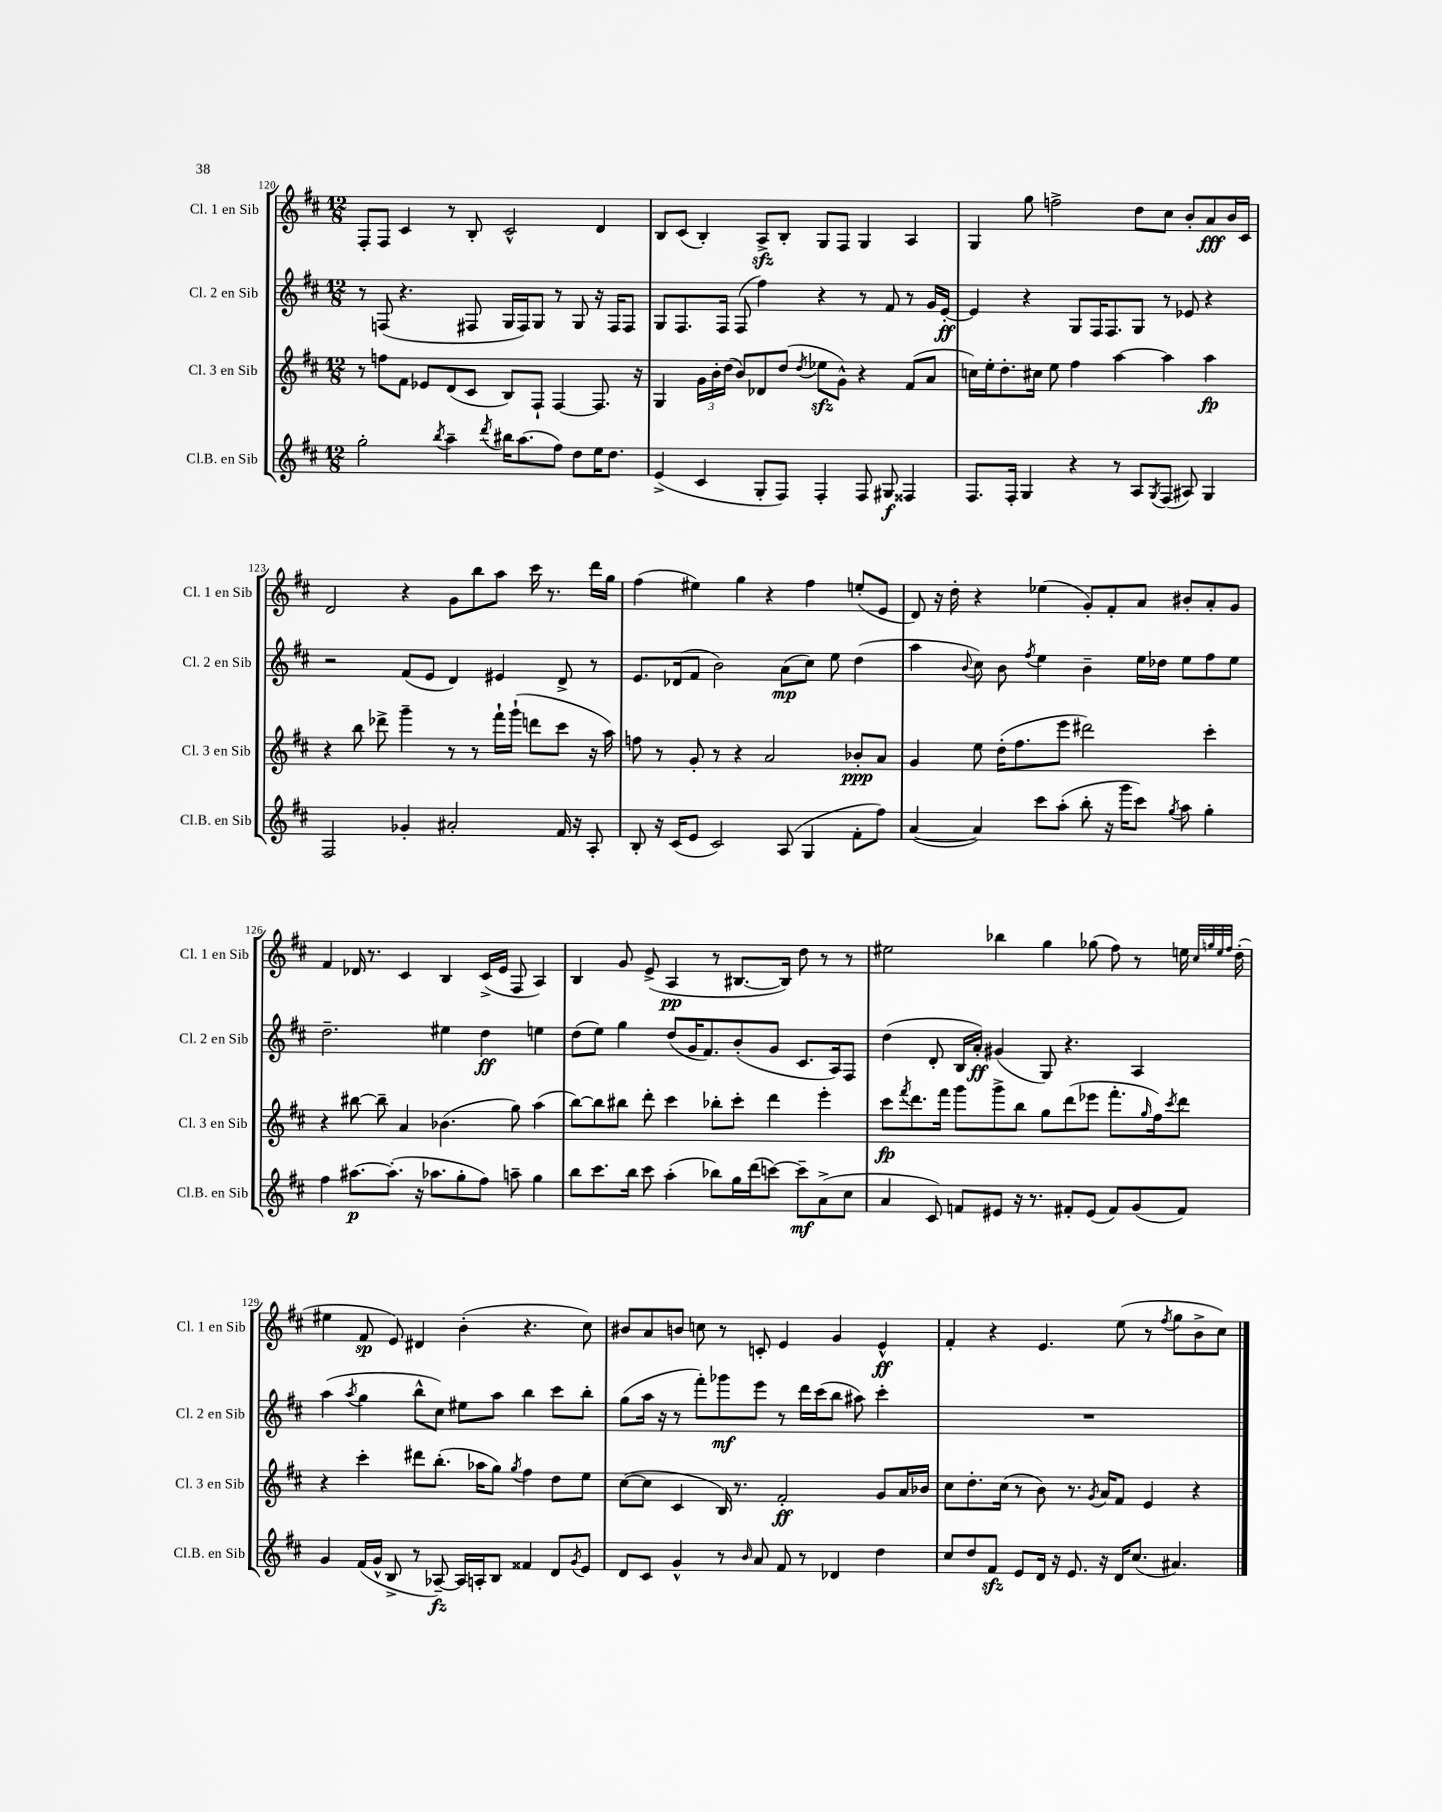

**kern	**dynam	**kern	**dynam	**kern	**dynam	**kern	**dynam
*part4	*part4	*part3	*part3	*part2	*part2	*part1	*part1
*staff4	*staff4	*staff3	*staff3	*staff2	*staff2	*staff1	*staff1
*I"Cl.B. en Sib	*	*I"Cl. 3 en Sib	*	*I"Cl. 2 en Sib	*	*I"Cl. 1 en Sib	*
*I'Cl.B. en Sib	*	*I'Cl. 3 en Sib	*	*I'Cl. 2 en Sib	*	*I'Cl. 1 en Sib	*
*clefG2	*	*clefG2	*	*clefG2	*	*clefG2	*
*k[f#c#]	*	*k[f#c#]	*	*k[f#c#]	*	*k[f#c#]	*
*M12/8	*	*M12/8	*	*M12/8	*	*M12/8	*
=120	=120	=120	=120	=120	=120	=120	=120
2gg'\	.	8r	.	8r	.	8F#'/L	.
.	.	8ffn\L	.	(8Fn/	.	8F#/J	.
.	.	8f#\J	.	4.r	.	4c#/	.
.	.	8e-X/L	.	.	.	.	.
8qbb/	.	.	.	.	.	.	.
4aa~\	.	(8d/	.	.	.	8r	.
.	.	8c#/J	.	8F#X/	.	8B'/	.
8qddd/	.	.	.	.	.	.	.
16bb#X\KL	.	8B/L)	.	16G/LL	.	2c#^^/	.
(8.aa\	.	.	.	16F#/J)	.	.	.
.	.	8F#`/J	.	8G/J	.	.	.
8ff#\J)	.	[4F#/	.	8r	.	.	.
8dd\L	.	.	.	8G/	.	.	.
16ee\K	.	8.F#/]	.	16r	.	4d/	.
8.dd\J	.	.	.	16F#/KL	.	.	.
.	.	.	.	8F#/J	.	.	.
.	.	16r	.	.	.	.	.
=121	=121	=121	=121	=121	=121	=121	=121
(4e^/	.	4G/	.	8G/L	.	8B/L	.
.	.	.	.	8.F#/	.	(8c#/J	.
4c#/	.	24g\LL	.	.	.	4B'/)	.
.	.	24b'\	.	.	.	.	.
.	.	.	.	16F#/Jk	.	.	.
.	.	(24dd\JJ	.	.	.	.	.
.	.	8b/L)	.	(8F#/	.	.	.
8G'/L	.	8d-X/	.	4ff#\)	.	8Azz^/L	.
8F#/J)	.	(8dd/J	.	.	.	8B'/J	.
.	.	8qdd/	.	.	.	.	.
4F#'/	.	8ee-Xzz\L	.	4r	.	8G/L	.
.	.	8g^^\J)	.	.	.	8F#/J	.
8F#/	.	4r	.	8r	.	4G/	.
8G#X/	f	.	.	8f#/	.	.	.
4F##X/	.	(8f#/L	.	8r	.	4A/	.
.	.	8a/J	.	16g/LL	.	.	.
.	.	.	.	[16e'/JJ	ff	.	.
=122	=122	=122	=122	=122	=122	=122	=122
8.F#/L	.	16ccn\LL)	.	4e/]	.	4G/	.
.	.	16ee'\J	.	.	.	.	.
.	.	8.dd'\	.	.	.	.	.
16F#'/Jk	.	.	.	.	.	.	.
4G/	.	.	.	4r	.	8gg\	.
.	.	16cc#X\Jk	.	.	.	.	.
.	.	8ee\	.	.	.	2ffn^\	.
4r	.	4ff#\	.	8G/L	.	.	.
.	.	.	.	16F#/K	.	.	.
.	.	.	.	8.F#/	.	.	.
8r	.	[4aa\	.	.	.	.	.
8A/L	.	.	.	8G/J	.	8dd\L	.
8qG/	.	.	.	.	.	.	.
(8F#/J	.	4aa\]	.	8r	.	8cc#\J	.
8A#X/)	.	.	.	8e-X/	.	8b'/L	.
4G/	.	4aa\	fp	4r	.	8a/	fff
.	.	.	.	.	.	16b/L	.
.	.	.	.	.	.	16c#/JJ	.
!!LO:LB:g=z
=123	=123	=123	=123	=123	=123	=123	=123
2F#/	.	4r	.	2r	.	2d/	.
.	.	8bb\	.	.	.	.	.
.	.	8ddd-X^\	.	.	.	.	.
4g-X'/	.	4ggg~\	.	(8f#/L	.	4r	.
.	.	.	.	8e/J	.	.	.
2a#X'/	.	8r	.	4d/)	.	8g\L	.
.	.	8r	.	.	.	8bb\	.
.	.	16fff#`\LL	.	4e#X/	.	8aa\J	.
.	.	(16ggg`\JJ	.	.	.	.	.
.	.	8dddn\L	.	.	.	16ccc#\	.
.	.	.	.	.	.	8.r	.
16f#/	.	8ccc#\J	.	8d^/	.	.	.
16r	.	.	.	.	.	.	.
8A'/	.	16r	.	8r	.	16ddd\LL	.
.	.	16aa\)	.	.	.	16gg\JJ	.
=124	=124	=124	=124	=124	=124	=124	=124
8B'/	.	8ffn\	.	8.e/L	.	(4ff#\	.
16r	.	8r	.	.	.	.	.
(16c#/KL	.	.	.	(16d-X/k	.	.	.
8e/J	.	8g'/	.	8f#/J	.	4ee#X\)	.
2c#/)	.	8r	.	2b\)	.	.	.
.	.	4r	.	.	.	4gg\	.
.	.	2a/	.	.	.	4r	.
(8A/	.	.	.	(8a\L	mp	.	.
4G/	.	.	.	8cc#\J)	.	4ff#\	.
.	.	.	.	8ee\	.	.	.
8f#'\L	.	8b-X'/L	ppp	(4dd\	.	(8een'/L	.
8ff#\J)	.	8a/J	.	.	.	8e/J	.
=125	=125	=125	=125	=125	=125	=125	=125
([4a/	.	4g/	.	4aa\	.	8d/)	.
.	.	.	.	.	.	16r	.
.	.	.	.	.	.	16dd'\	.
.	.	.	.	8qqb/	.	.	.
4a/])	.	8ee\	.	8cc#\)	.	4r	.
.	.	(16dd'\KL	.	8b\	.	.	.
.	.	8.ff#\	.	.	.	.	.
.	.	.	.	8qff#/	.	.	.
8ccc#\L	.	.	.	4ee\	.	(4ee-X\	.
(8aa'\J	.	8eee\J	.	.	.	.	.
8bb'\	.	2ddd#X\)	.	4b~\	.	8g'/L)	.
16r	.	.	.	.	.	8f#'/	.
16ggg\KL	.	.	.	.	.	.	.
8ccc#\J)	.	.	.	16ee\LL	.	8a/J	.
.	.	.	.	16dd-X\JJ	.	.	.
8qgg/	.	.	.	.	.	.	.
8aa\	.	.	.	8ee\L	.	8b#X'/L	.
4gg'\	.	4ccc#'\	.	8ff#\	.	8a'/	.
.	.	.	.	8ee\J	.	8g/J	.
!!LO:LB:g=z
=126	=126	=126	=126	=126	=126	=126	=126
4ff#\	.	4r	.	2.dd~\	.	4f#/	.
[8.aa#X\L	p	[8bb#X\	.	.	.	16d-X/	.
.	.	.	.	.	.	8.r	.
.	.	8bb#~\]	.	.	.	.	.
(8.aa#'\J]	.	.	.	.	.	.	.
.	.	4a/	.	.	.	4c#/	.
16r	.	.	.	.	.	.	.
8.aa-X\L	.	.	.	.	.	.	.
.	.	(4.b-X\	.	4ee#X\	.	4B/	.
8gg'\	.	.	.	.	.	.	.
8ff#\J)	.	.	.	4dd\	ff	(16c#^/LL	.
.	.	.	.	.	.	16e/JJ	.
8aan~\	.	8gg\)	.	.	.	8F#/	.
4gg\	.	(4aa\	.	4een\	.	4A/)	.
=127	=127	=127	=127	=127	=127	=127	=127
8bb\L	.	[8bb\L)	.	(8dd\L	.	4B/	.
8.ccc#\	.	8bb\]	.	8ee\J)	.	.	.
.	.	8bb#X\J	.	4gg\	.	8g/	.
16bb\Jk	.	.	.	.	.	.	.
8ccc#\	.	8ddd'\	.	.	.	(8e^/	.
(4aa'\	.	4ccc#\	.	(8dd/L	.	4A/	pp
.	.	.	.	16g/K	.	.	.
.	.	.	.	8.f#/)	.	.	.
8bb-X\L)	.	8bb-X'\L	.	.	.	8r	.
16gg\L	.	8ccc#'\J	.	(8b'/	.	[8.B#X/L	.
(16ddd\J	.	.	.	.	.	.	.
[8cccn\J)	.	4ddd\	.	8g/J	.	.	.
.	.	.	.	.	.	16B#/Jk])	.
8ccc~\L]	mf	.	.	8.c#/L	.	8dd\	.
(8a^\	.	4eee'\	.	.	.	8r	.
.	.	.	.	16A/k)	.	.	.
8cc#\J	.	.	.	8F#/J	.	8r	.
=128	=128	=128	=128	=128	=128	=128	=128
4a/	.	8ccc#\L	fp	(4dd\	.	2ee#X\	.
.	.	8qfff#/	.	.	.	.	.
.	.	8.ddd\	.	.	.	.	.
8c#/)	.	.	.	8d'/	.	.	.
.	.	16fff#\Jk	.	.	.	.	.
8fn/L	.	8ggg\L	.	16B/LL	.	.	.
.	.	.	.	16a'/JJ)	ff	.	.
8e#X/J	.	8ggg^\	.	(4g#X/	.	4bb-X\	.
16r	.	8bb\J	.	.	.	.	.
8.r	.	.	.	.	.	.	.
.	.	8gg\L	.	8G/)	.	4gg\	.
8f#X'/L	.	(8ddd\	.	4.r	.	.	.
(8e#/J	.	8eee-X\J	.	.	.	(8gg-X\	.
8f#/L)	.	8.fff#'\L	.	.	.	8ff#\)	.
(8g/	.	.	.	4A/	.	8r	.
.	.	16qqgg/	.	.	.	.	.
.	.	16ff#\k)	.	.	.	.	.
.	.	8qccc#/	.	.	.	.	.
8f#/J)	.	8ddd\J	.	.	.	16een\	.
.	.	.	.	.	.	32qqcc#/LLL	.
.	.	.	.	.	.	32qqggn/	.
.	.	.	.	.	.	32qqee/	.
.	.	.	.	.	.	32qqff#/JJJ	.
.	.	.	.	.	.	(16dd'\	.
!!LO:LB:g=z
=129	=129	=129	=129	=129	=129	=129	=129
4g/	.	4r	.	(4aa\	.	4ee#X\	.
.	.	.	.	8qaa/	.	.	.
(16f#/LL	.	4ccc#'\	.	4gg\	.	8f#/	sp
16g^^/JJ	.	.	.	.	.	.	.
8B^/	.	.	.	.	.	8e/)	.
8r	.	8ddd#X\L	.	8bb^^\L	.	4d#X/	.
[8A-X~/)	fz	(8.bb'\J	.	8cc#\J)	.	.	.
16A-/LL]	.	.	.	8ee#X\L	.	(4b'\	.
16An'/J	.	16aa-X\KL	.	.	.	.	.
8B/J	.	8gg\J)	.	8aa\J	.	.	.
.	.	8qgg/	.	.	.	.	.
4f##X/	.	4ff#\	.	4bb\	.	4.r	.
8d/L	.	8dd\L	.	8ccc#\L	.	.	.
8qg/	.	.	.	.	.	.	.
8e/J	.	8ee\J	.	8bb'\J	.	8cc#\)	.
=130	=130	=130	=130	=130	=130	=130	=130
8d/L	.	([8cc#\L	.	(8gg\L	.	8b#X/L	.
8c#/J	.	8cc#\J]	.	16aa\Jk	.	8a/	.
.	.	.	.	16r	.	.	.
4g^^/	.	4c#/	.	8r	.	8bn/J	.
.	.	.	.	8fff#'\L)	.	8ccn\	.
8r	.	16B/)	.	8ggg-X\	mf	8r	.
.	.	8.r	.	.	.	.	.
16qqb/	.	.	.	.	.	.	.
8a/	.	.	.	8eee\J	.	8cn'/	.
8f#/	.	2f#'/	ff	8r	.	4e/	.
8r	.	.	.	16ddd\LL	.	.	.
.	.	.	.	(16ccc#\J	.	.	.
4d-X/	.	.	.	8bb\J	.	4g/	.
.	.	.	.	8aa#X\)	.	.	.
4dd\	.	8g/L	.	4ccc#'\	.	4e^^/	ff
.	.	16a/L	.	.	.	.	.
.	.	16b-X/JJ	.	.	.	.	.
=131	=131	=131	=131	=131	=131	=131	=131
8cc#/L	.	8cc#\L	.	1.r	.	4f#'/	.
8dd/	.	8.dd'\	.	.	.	.	.
8f#zz/J	.	.	.	.	.	4r	.
.	.	(16cc#\Jk	.	.	.	.	.
8e/L	.	8r	.	.	.	.	.
16d/Jk	.	8b\)	.	.	.	4.e/	.
16r	.	.	.	.	.	.	.
8.e/	.	8.r	.	.	.	.	.
.	.	8qg/	.	.	.	.	.
16r	.	16a/KL	.	.	.	.	.
16d/KL	.	8f#/J	.	.	.	(8ee\	.
(8.cc#/J	.	.	.	.	.	.	.
.	.	4e/	.	.	.	8r	.
.	.	.	.	.	.	8qff#/	.
4.a#X/)	.	.	.	.	.	8gg\L	.
.	.	4r	.	.	.	8b^\	.
.	.	.	.	.	.	8cc#\J)	.
==	==	==	==	==	==	==	==
*-	*-	*-	*-	*-	*-	*-	*-
